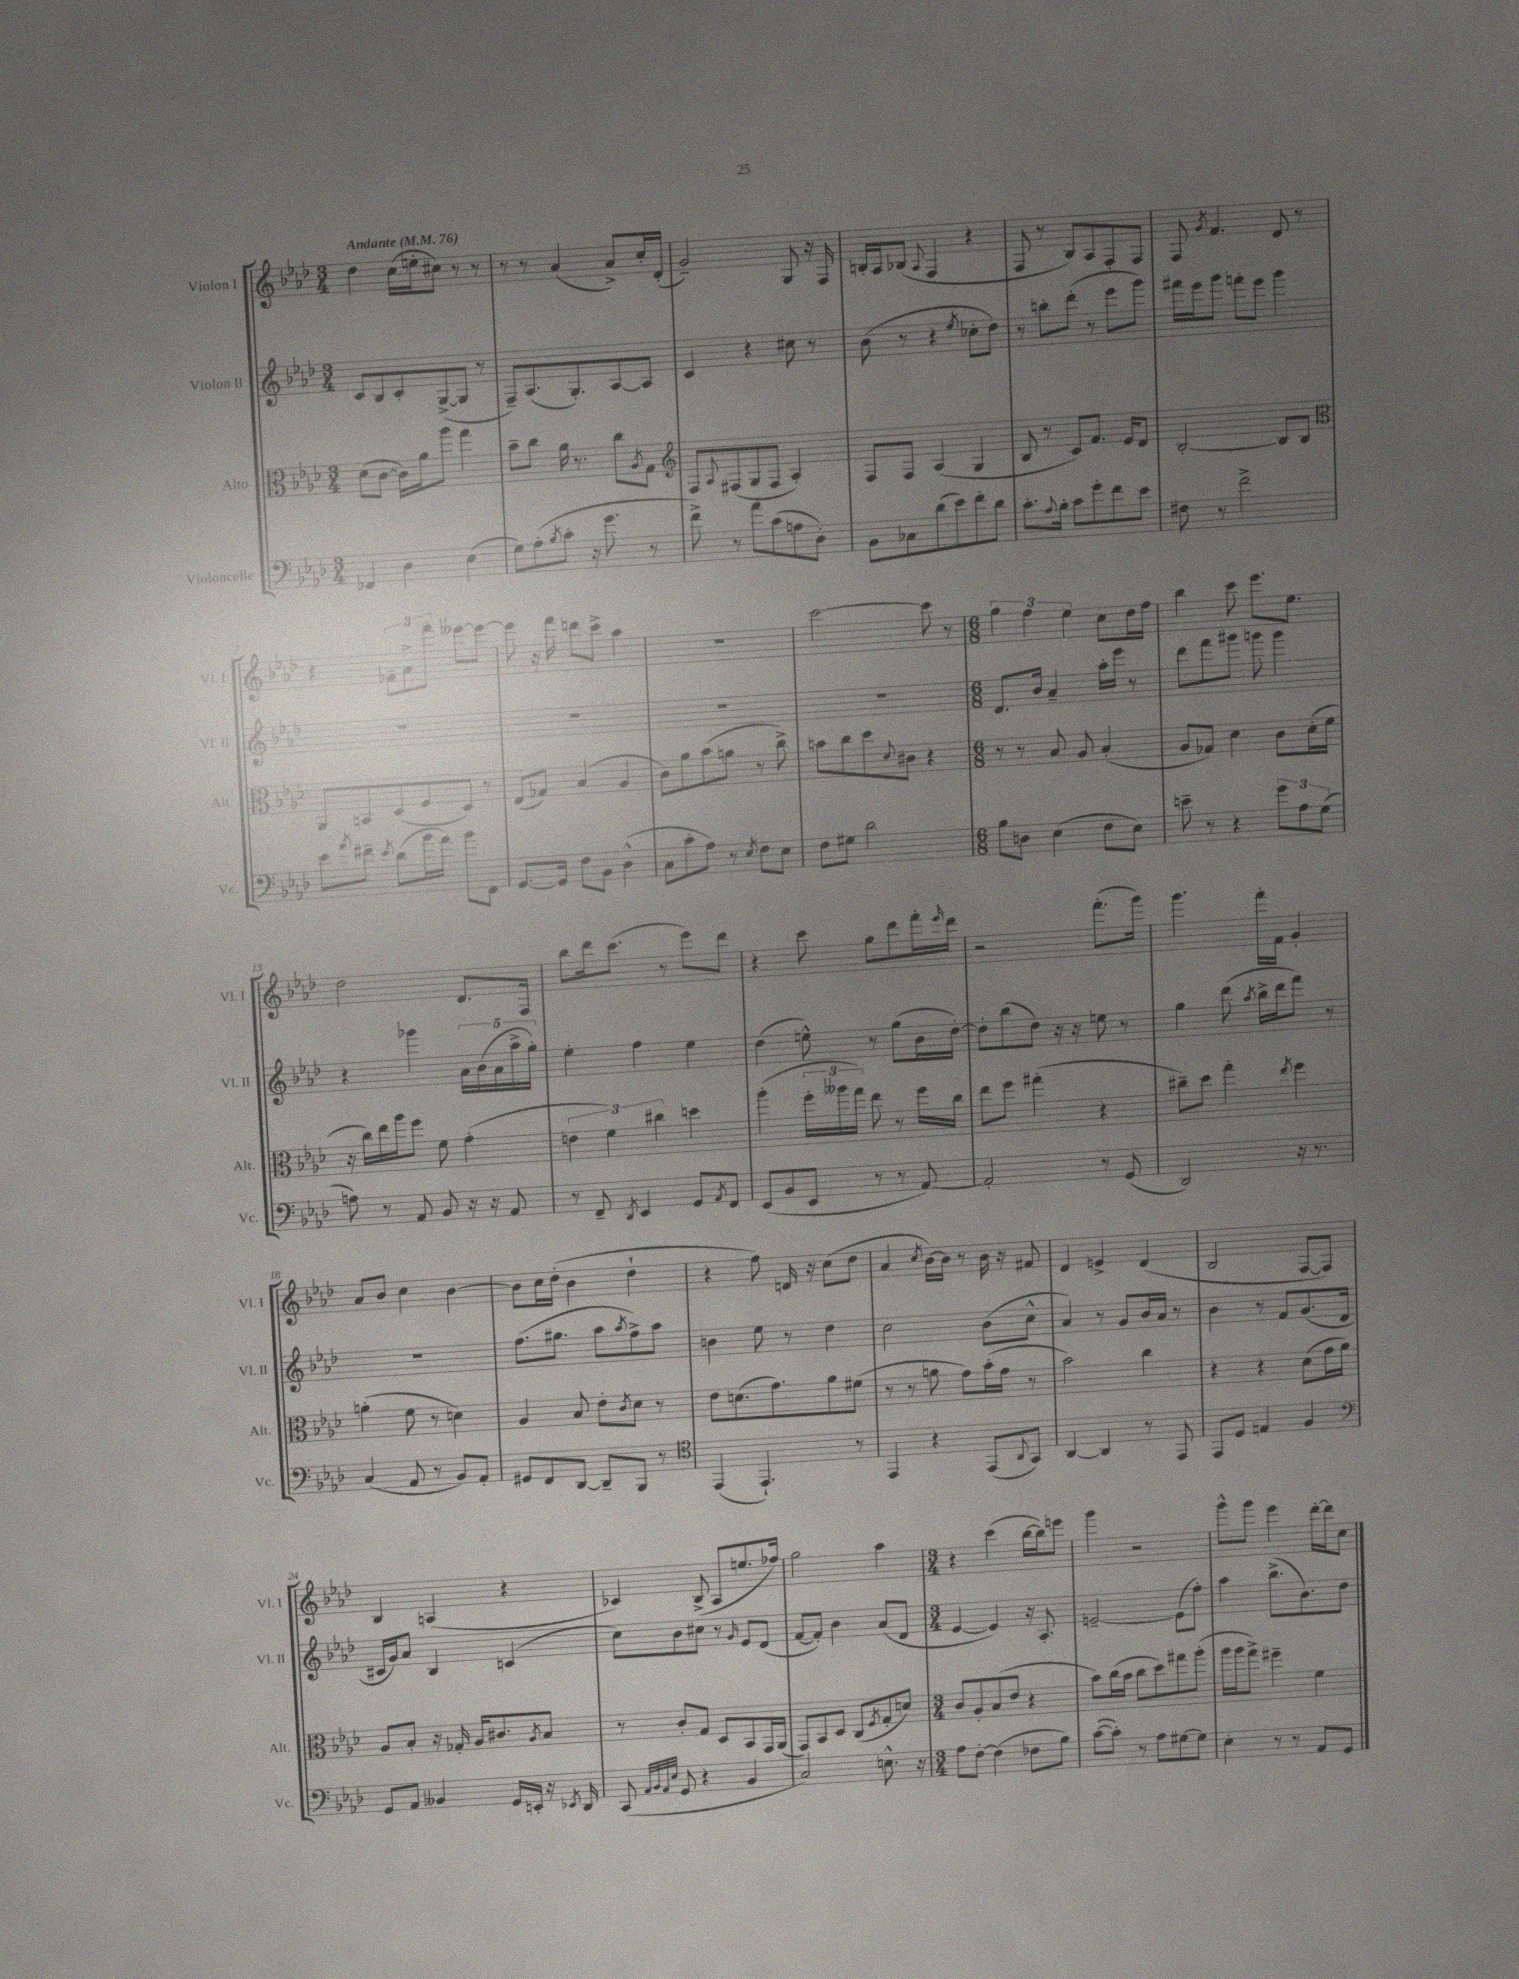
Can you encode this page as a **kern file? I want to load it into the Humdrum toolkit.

**kern	**kern	**kern	**kern
*staff4	*staff3	*staff2	*staff1
*clefF4	*clefC3	*clefG2	*clefG2
*k[b-e-a-d-]	*k[b-e-a-d-]	*k[b-e-a-d-]	*k[b-e-a-d-]
*M3/4	*M3/4	*M3/4	*M3/4
*MM76	*MM76	*MM76	*MM76
4FF-	(8d-	8c	4dd-
.	[8c	8B-	.
4D-	16c])	8c'	(16cc
.	16a-	.	16ee'
.	8aa-	([8G^	8cc#)
(4E-	4gg	8G]	8r
.	.	8r	8r
=	=	=	=
8G)	8b-~	8F~)	8r
(8A-'	8cc	(8.A-	8r
8qB-	.	.	.
8c'	16a-	.	(4a-
.	8.r	8.G')	.
16r	.	.	.
8.g	.	.	.
.	8cc	[8A-	8a-^)
.	8qA-	.	.
8r	8G	8A-]	16cc'
.	.	.	(16d-'
=	=	=	=
*	*clefG2	*	*
8f^)	8F	4c	2g~)
.	8qqA-	.	.
8r	(8F#	.	.
8a-	8G	4r	.
(8c	8F#	.	.
8A	4A-')	8cc#	8G
8D-')	.	8r	16r
.	.	.	16F
=	=	=	=
8BB-	8F	(8b-	16B'
.	.	.	16A-
8C-	8F	8r	(8B-
.	.	.	8qqA-
(8d-	(4A-	4r	4F
8e-)	.	.	.
.	.	8qee-	.
8f'	4G	8cc-'	4r
8d-	.	8dd-)	.
=	=	=	=
8.c'	8B-	8r	8F
.	8r	8bb'	8r
8qqA-	.	.	.
16B-'	.	.	.
8c	8c)	(8ddd-'	8B-)
8g'	8.f	8r	8A-
8f	.	8eee-	8F'
.	16e-	.	.
8e-	8d-	8ggg)	8F
=	=	=	=
8F#	[2B-'	16fff#	8F
.	.	16eee-	.
.	.	.	8qg
8r	.	8ggg	4.f
2f^	.	8fff'	.
.	.	8eee-	.
.	8B-]	4ggg	8d-
.	8B-	.	8r
=	=	=	=
*	*clefC3	*	*
8e-	8AA-	2.r	4r
8qa-	.	.	.
8f#~	8BB	.	.
8qe-	.	.	.
(8d-	(8D-	.	12f-~
.	.	.	12a-^
16b-	8F	.	.
.	.	.	12fff'
16a-)	.	.	.
8b-	8D-)	.	[8eee--
8FF	8r	.	8eee--_
=	=	=	=
[8.GG	(8E-	2.r	8eee--]
.	8G-)	.	16r
16GG]	.	.	16fff
8F	(4B-	.	8ddd
8BB-	.	.	8ccc^
(4D-^^	4A-	.	4aa-
=	=	=	=
8C	8c)	2.r	2.r
8c'	8a-	.	.
8A-)	(8b-	.	.
8r	8a	.	.
8qE-	.	.	.
8F	8r	.	.
8E-	8cc^)	.	.
=	=	=	=
8F	8b	2.r	[2ccc
8G#	8cc	.	.
2d-	8dd-	.	.
.	8qqd-	.	.
.	8c#	.	.
.	4r	.	8ccc]
.	.	.	8r
=	=	=	=
*M6/8	*M6/8	*M6/8	*M6/8
8B-	8r	8.d-	6gg
8D	8r	.	.
.	.	.	6ff
.	.	16b-	.
(4E-	8B-	4a-~	.
.	.	.	6ee-
.	8A-	.	.
8F	(4B-'	16aa-'	8cc
.	.	16eee-	.
8E-)	.	8r	16dd-
.	.	.	16ff
=	=	=	=
8e~	8A-	8ddd-	4bb-
8r	8G-)	8fff	.
4r	4d-	8ggg#	8ccc
.	.	8ggg	8.eee-
12g	8c	4ggg	.
.	.	.	8.ee-
12A-	.	.	.
.	(16d-'	.	.
(12G	.	.	.
.	16f	.	.
=	=	=	=
8A)	16r	4r	2dd-
.	16cc)	.	.
8r	16ee-	.	.
.	16aa-	.	.
8AA-	8ff	4ggg-	.
8BB-	8f	.	.
16r	(4g'	20a-	8.d-
.	.	(20b-	.
16r	.	.	.
.	.	20a-	.
8AA-	.	.	.
.	.	20aa-^	.
.	.	.	16F
.	.	20gg')	.
=	=	=	=
8r	6e	4ee-'	8bb-
8FF~	.	.	16ddd-
.	6f)	.	.
.	.	.	(8.ccc
8qDD-	.	.	.
4EE-	.	4ff	.
.	6cc#	.	.
.	.	.	8r
8GG	4dd	4ee-	8eee-)
8qAA-	.	.	.
8FF	.	.	8ddd-
=	=	=	=
(8EE-	(4aa-'	(4dd-	4r
8BB-	.	.	.
8EE-	24ff'	8ee^^)	8ccc
.	24aa--	.	.
.	24gg)	.	.
8r	8ee-	8r	8gg
8r	8r	(8gg	8ddd-
[8AA-)	16ff	16b-	16fff'
.	.	.	16qqeee-
.	16cc	[16dd-')	16ddd-
=	=	=	=
2AA-']	8ee-	8dd-']	2r
.	8ff	(8bb-	.
.	(4gg#'	8dd-)	.
.	.	16r	.
.	.	16r	.
8r	4r	8ee	(8.fff'
(8GG	.	8r	.
.	.	.	16ggg)
=	=	=	=
2DD-)	8cc#~)	4gg	4.ggg
.	8dd-	.	.
.	4gg'	(8ddd-	.
.	.	8qaa-	.
.	.	16bb-^	16fff'
.	.	16ddd-	16f
.	8qee-	.	.
16r	4ff	8fff)	4g'
8.r	.	.	.
.	.	8r	.
=	=	=	=
(4C	(4a'	2.r	8a-
.	.	.	8b-
8AA-	8f	.	4cc
8r	8r	.	.
8BB-)	4d)	.	[4b-
8AA-'	.	.	.
=	=	=	=
8GG#	4A-	(8.ff	8b-]
8FF	.	.	16cc
.	.	8.gg#	(16dd-'
[8DD-	8B-	.	4b-
8DD-~]	8e-'	8aa-	.
.	8qc	8qaa-	.
8BBB-	8d-	8ff^)	4dd-`
8r	8r	8aa-	.
=	=	=	=
*clefC4	*	*	*
(4EE-	8e-	4b	4r
.	(8.d	.	.
4.EE-`)	.	8ee-	8ff)
.	8.g)	.	.
.	.	8r	16d
.	.	.	16r
.	8a-	4dd-	(8cc
8r	(8f#	.	8dd-
=	=	=	=
4EE-	8r	2cc	4a-
.	8r	.	.
.	.	.	8qcc
4r	8a	.	[16b-)
.	.	.	16b-]
.	8g)	.	8r
(8EE-	(16b-'	(8b-	16b-
.	16g	.	16r
8qqAA-	.	.	.
8GG)	8r	8cc^^	8f#
=	=	=	=
[4AA-	2b-)	4a-)	4d-
4AA-]	.	8r	4e^
.	.	8g	.
8r	4cc	16b-	(4d-
.	.	16a-	.
8EE-	.	8r	.
=	=	=	=
8EE-	4r	4b-	2B-
8D-	.	.	.
4E	4r	8r	.
.	.	8f	.
4F	(8d-	(8.g	[8F
.	16g	.	8F])
.	16a-)	16d-	.
=	=	=	=
*clefF4	*	*	*
8GG	8A-	16c#	4B-
.	.	16g)	.
8AA-	8B-'	8a-	.
4BB--	16r	4B-	(4A
.	16G-'	.	.
.	16A-	.	.
.	8.c#	.	.
16GG	.	(4c	4r
16EE'	.	.	.
.	8qA-	.	.
16r	8B-	.	.
8qEE-	.	.	.
16DD-	.	.	.
=	=	=	=
(8CC	8r	8cc)	4c-)
32qqAA-	.	.	.
32qqBB-	.	.	.
32qqAA-	.	.	.
32qqE-	.	.	.
8GG	8c'	8b-	.
4r	8G	8cc#	(8B-^
.	8D-	8r	8A-
.	.	16qqg	.
4BB-	8BB-	8e-	8.ee
.	16GG	(8d-	.
.	(16AA-	.	16ff-)
=	=	=	=
2C)	8GG)	[8f	2gg
.	8BB-	8f'])	.
.	8D-	4b-	.
.	(8C	.	.
.	8qF	.	.
8.E^^	8G'	(8a-	4aa-
.	8d)	8d-	.
16r	.	.	.
=	=	=	=
*M3/4	*M3/4	*M3/4	*M3/4
8A-	8c	[4e-	4r
[8F'	8A-'	.	.
(4F]	(8B-	4e-])	(4ccc
.	8e-	.	.
8F-	4r	16r	[16bb-
.	.	8.A-'	16bb-])
8B-)	.	.	8eee
=	=	=	=
([8c	8b-)	[2e~	4ggg
8c'])	(16cc	.	.
.	16b-	.	.
8r	8cc	.	2r
8A-	8dd-)	.	.
[8G#	8gg#	(8e]	.
8G#]	(8aa-'	8ff')	.
=	=	=	=
4E-'	16aa-	4aa-	8ggg^^
.	16aa-	.	.
.	8gg^)	.	8ggg
8r	4ff#~	(8.bb-^	4eee-
8r	.	.	.
.	.	8.b-)	.
8AA-	4f	.	[16ddd-'
.	.	.	16ddd-]
8GG	.	8dd-	8cc
==	==	==	==
*-	*-	*-	*-
